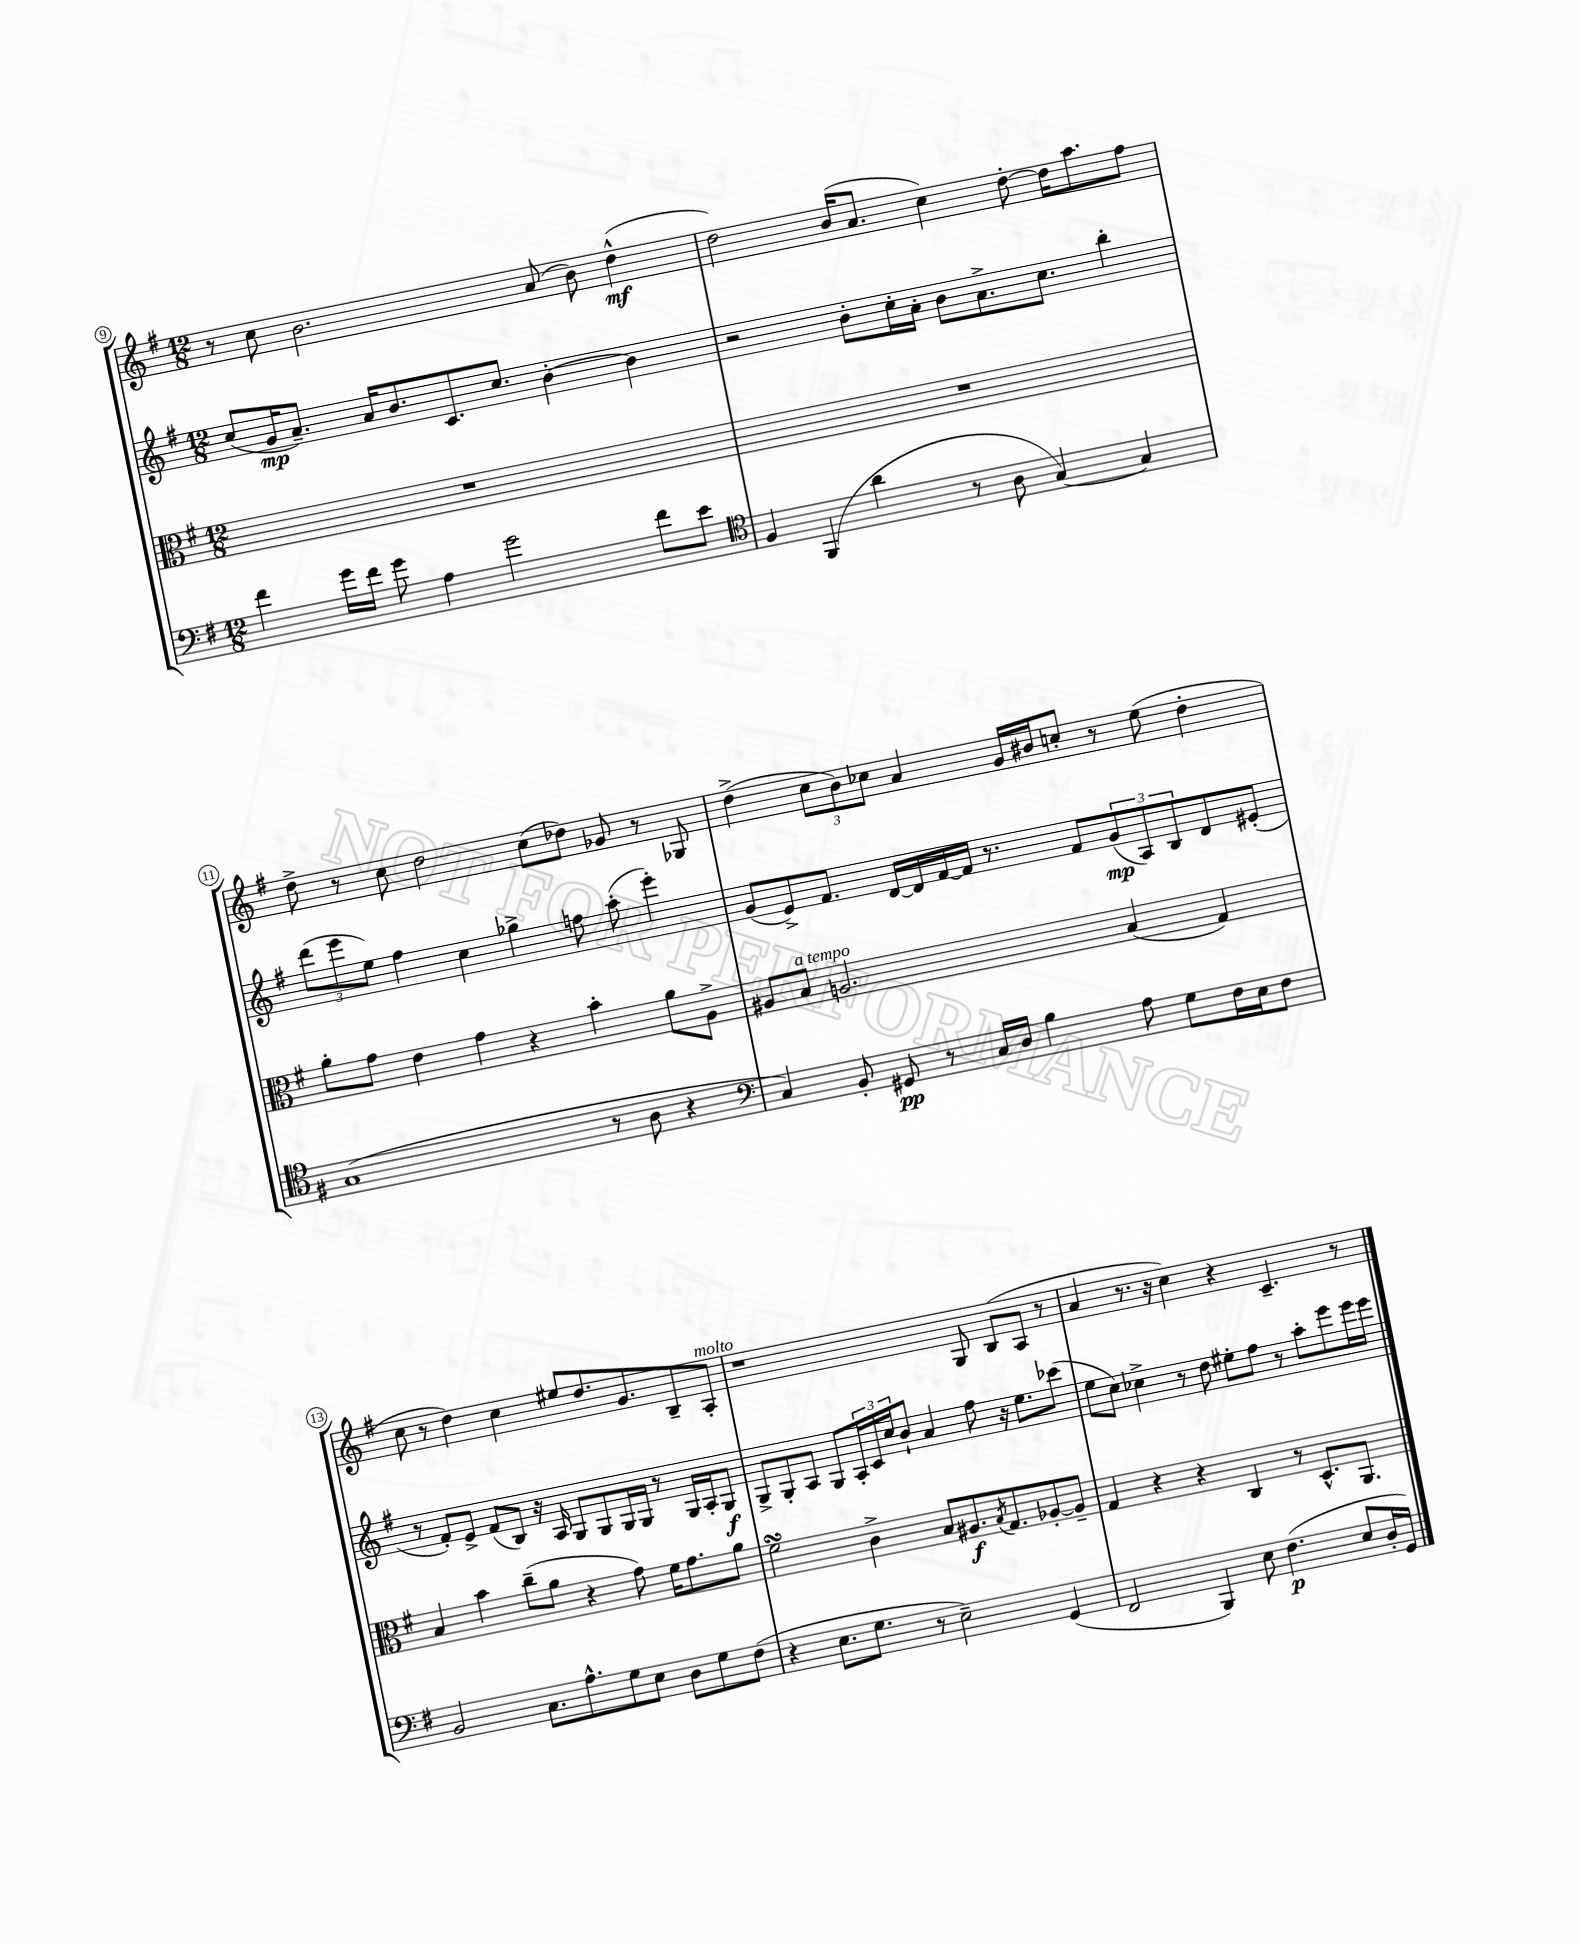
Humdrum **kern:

**kern	**dynam	**kern	**dynam	**kern	**dynam	**kern	**dynam
*part4	*part4	*part3	*part3	*part2	*part2	*part1	*part1
*staff4	*staff4	*staff3	*staff3	*staff2	*staff2	*staff1	*staff1
*clefF4	*	*clefC3	*	*clefG2	*	*clefG2	*
*k[f#]	*	*k[f#]	*	*k[f#]	*	*k[f#]	*
*M12/8	*	*M12/8	*	*M12/8	*	*M12/8	*
=9	=9	=9	=9	=9	=9	=9	=9
4f#\	.	1.r	.	(8cc/L	.	8r	.
.	.	.	.	16g/K	mp	8cc\	.
.	.	.	.	8.a~/J)	.	.	.
16g\LL	.	.	.	.	.	2.b\	.
16f#\JJ	.	.	.	.	.	.	.
8g\	.	.	.	16a/KL	.	.	.
.	.	.	.	8.b/	.	.	.
4A\	.	.	.	.	.	.	.
.	.	.	.	8.c/	.	.	.
2g\	.	.	.	.	.	.	.
.	.	.	.	8.cc/J	.	.	.
.	.	.	.	[4b'\	.	(8a/	.
.	.	.	.	.	.	8b\)	.
8f#\L	.	.	.	4b\]	.	(4dd^^\	mf
8e\J	.	.	.	.	.	.	.
=10	=10	=10	=10	=10	=10	=10	=10
*clefC4	*	*	*	*	*	*	*
4F#/	.	1.r	.	2r	.	2dd\)	.
(4FF#/	.	.	.	.	.	.	.
4a\	.	.	.	8b'\L	.	(16b/KL	.
.	.	.	.	.	.	8.a/J	.
.	.	.	.	16cc'\L	.	.	.
.	.	.	.	16a'\JJ	.	.	.
8r	.	.	.	8b\L	.	4cc\)	.
8A\	.	.	.	8.a^\	.	.	.
[4G/)	.	.	.	.	.	[8dd'\	.
.	.	.	.	8.cc\J	.	.	.
.	.	.	.	.	.	16dd\KL]	.
.	.	.	.	.	.	8.aa\	.
4G/]	.	.	.	4bb'\	.	.	.
.	.	.	.	.	.	8ff#\J	.
!!LO:LB:g=z
=11	=11	=11	=11	=11	=11	=11	=11
(1G	.	8a'\L	.	(12ddd\L	.	8dd^\	.
.	.	.	.	12eee\	.	.	.
.	.	8g\J	.	.	.	8r	.
.	.	.	.	12ee\J)	.	.	.
.	.	4e\	.	4ff#\	.	8cc\	.
.	.	.	.	.	.	2dd\	.
.	.	4g\	.	4cc\	.	.	.
.	.	4r	.	4gg-X^\	.	.	.
.	.	.	.	.	.	(8cc\L	.
8r	.	4b'\	.	8ffn\	.	8dd-X\J)	.
8A\	.	.	.	(8aa'\	.	8g-X/	.
4r	.	8a\L	.	4eee'\)	.	8r	.
.	.	8A^\J	.	.	.	8G-X/	.
=12	=12	=12	=12	=12	=12	=12	=12
*clefF4	*	*	*	*	*	*	*
4C/)	.	8A#X/L	.	(8g/L	.	(4dd^\	.
!	!	!LO:TX:a:i:t=a tempo	!	!	!	!	!
.	.	8B/J	.	8e^/)	.	.	.
8BB'/	.	2.An/	.	8.f#/J	.	12cc\L	.
.	.	.	.	.	.	12b\)	.
8GG#X/	pp	.	.	.	.	.	.
.	.	.	.	.	.	12cc-X\J	.
.	.	.	.	[16d/LL	.	.	.
8r	.	.	.	16d/]	.	4a/	.
.	.	.	.	[16f#/	.	.	.
16C/LL	.	.	.	16f#/JJ]	.	.	.
16D/JJ	.	.	.	8.r	.	.	.
4B\	.	.	.	.	.	16g/LL	.
.	.	.	.	.	.	16b#X/J	.
.	.	.	.	8f#/L	.	8ccn'/J	.
8A\	.	(4B/	.	(12g/	mp	8r	.
.	.	.	.	12A/)	.	.	.
8G\L	.	.	.	.	.	(8ee\	.
.	.	.	.	12B/	.	.	.
16F#\L	.	4G/)	.	8d/	.	4dd'\	.
16E\J	.	.	.	.	.	.	.
8F#\J	.	.	.	(8e#X'/J	.	.	.
!!LO:LB:g=z
=13	=13	=13	=13	=13	=13	=13	=13
2BB/	.	4B/	.	8r	.	8cc\	.
.	.	.	.	8f#'/L)	.	8r	.
.	.	4b\	.	8e^/J	.	4dd\)	.
.	.	.	.	(8f#/L	.	.	.
8.C\L	.	(8cc~\L	.	8B/J)	.	4cc\	.
.	.	8a\J	.	16r	.	.	.
8.A^^\	.	.	.	16A/	.	.	.
.	.	4r	.	8G/L	.	8ee#X/L	.
8G\	.	.	.	8G/	.	8.dd/	.
8E\J	.	8g\)	.	16G/L	.	.	.
.	.	.	.	16G/JJ	.	8.g/	.
8D\L	.	16f#\KL	.	8r	.	.	.
.	.	8.g\	.	.	.	.	.
8G\	.	.	.	16G/LL	.	8B~/	.
.	.	.	.	16A'/J	.	.	.
!	!	!	!	!	!	!LO:TX:a:i:t=molto	!
(8F#\J	.	8a\J	.	8G/J	f	8A'/J	.
=14	=14	=14	=14	=14	=14	=14	=14
4r	.	2f#sSsS\	.	8G^/L	.	1r	.
.	.	.	.	8G'/	.	.	.
8.E\L	.	.	.	8A/J	.	.	.
.	.	.	.	8G/L	.	.	.
8.G\J	.	.	.	.	.	.	.
.	.	4c^\	.	24A'/L	.	.	.
.	.	.	.	24c/	.	.	.
.	.	.	.	24cc/J	.	.	.
8r	.	.	.	8b`/J	.	.	.
2E~\)	.	8B/L	.	4a/	.	.	.
.	.	8.A#X/	f	.	.	.	.
.	.	.	.	8ff#\	.	8G/	.
.	.	8qB/	.	.	.	.	.
.	.	8.G/	.	.	.	.	.
.	.	.	.	16r	.	(8B/L	.
.	.	.	.	8.ee\L	.	.	.
(4GG/	.	[8A-X'/	.	.	.	8A/J	.
.	.	8A-~/J]	.	(8ccc-X\J	.	8r	.
=15	=15	=15	=15	=15	=15	=15	=15
2FF#/	.	4G/	.	8ee\L	.	4a/	.
.	.	.	.	8cc\J)	.	.	.
.	.	4r	.	4cc-X^\	.	8.r	.
.	.	.	.	.	.	16r	.
4BBB/)	.	4r	.	8r	.	4cc\)	.
.	.	.	.	8dd\	.	.	.
8E\	.	4C/	.	8ee#X'\L	.	4r	.
(4.F#\	p	.	.	8ff#\J	.	.	.
.	.	8r	.	8r	.	4.c~/	.
.	.	8.D^^/L	.	8aa'\L	.	.	.
8E/L	.	.	.	8eee\	.	.	.
.	.	8.AA/J	.	.	.	.	.
16D'/L	.	.	.	16eee\L	.	8r	.
16GG/JJ)	.	.	.	16eee\JJ	.	.	.
==	==	==	==	==	==	==	==
*-	*-	*-	*-	*-	*-	*-	*-
